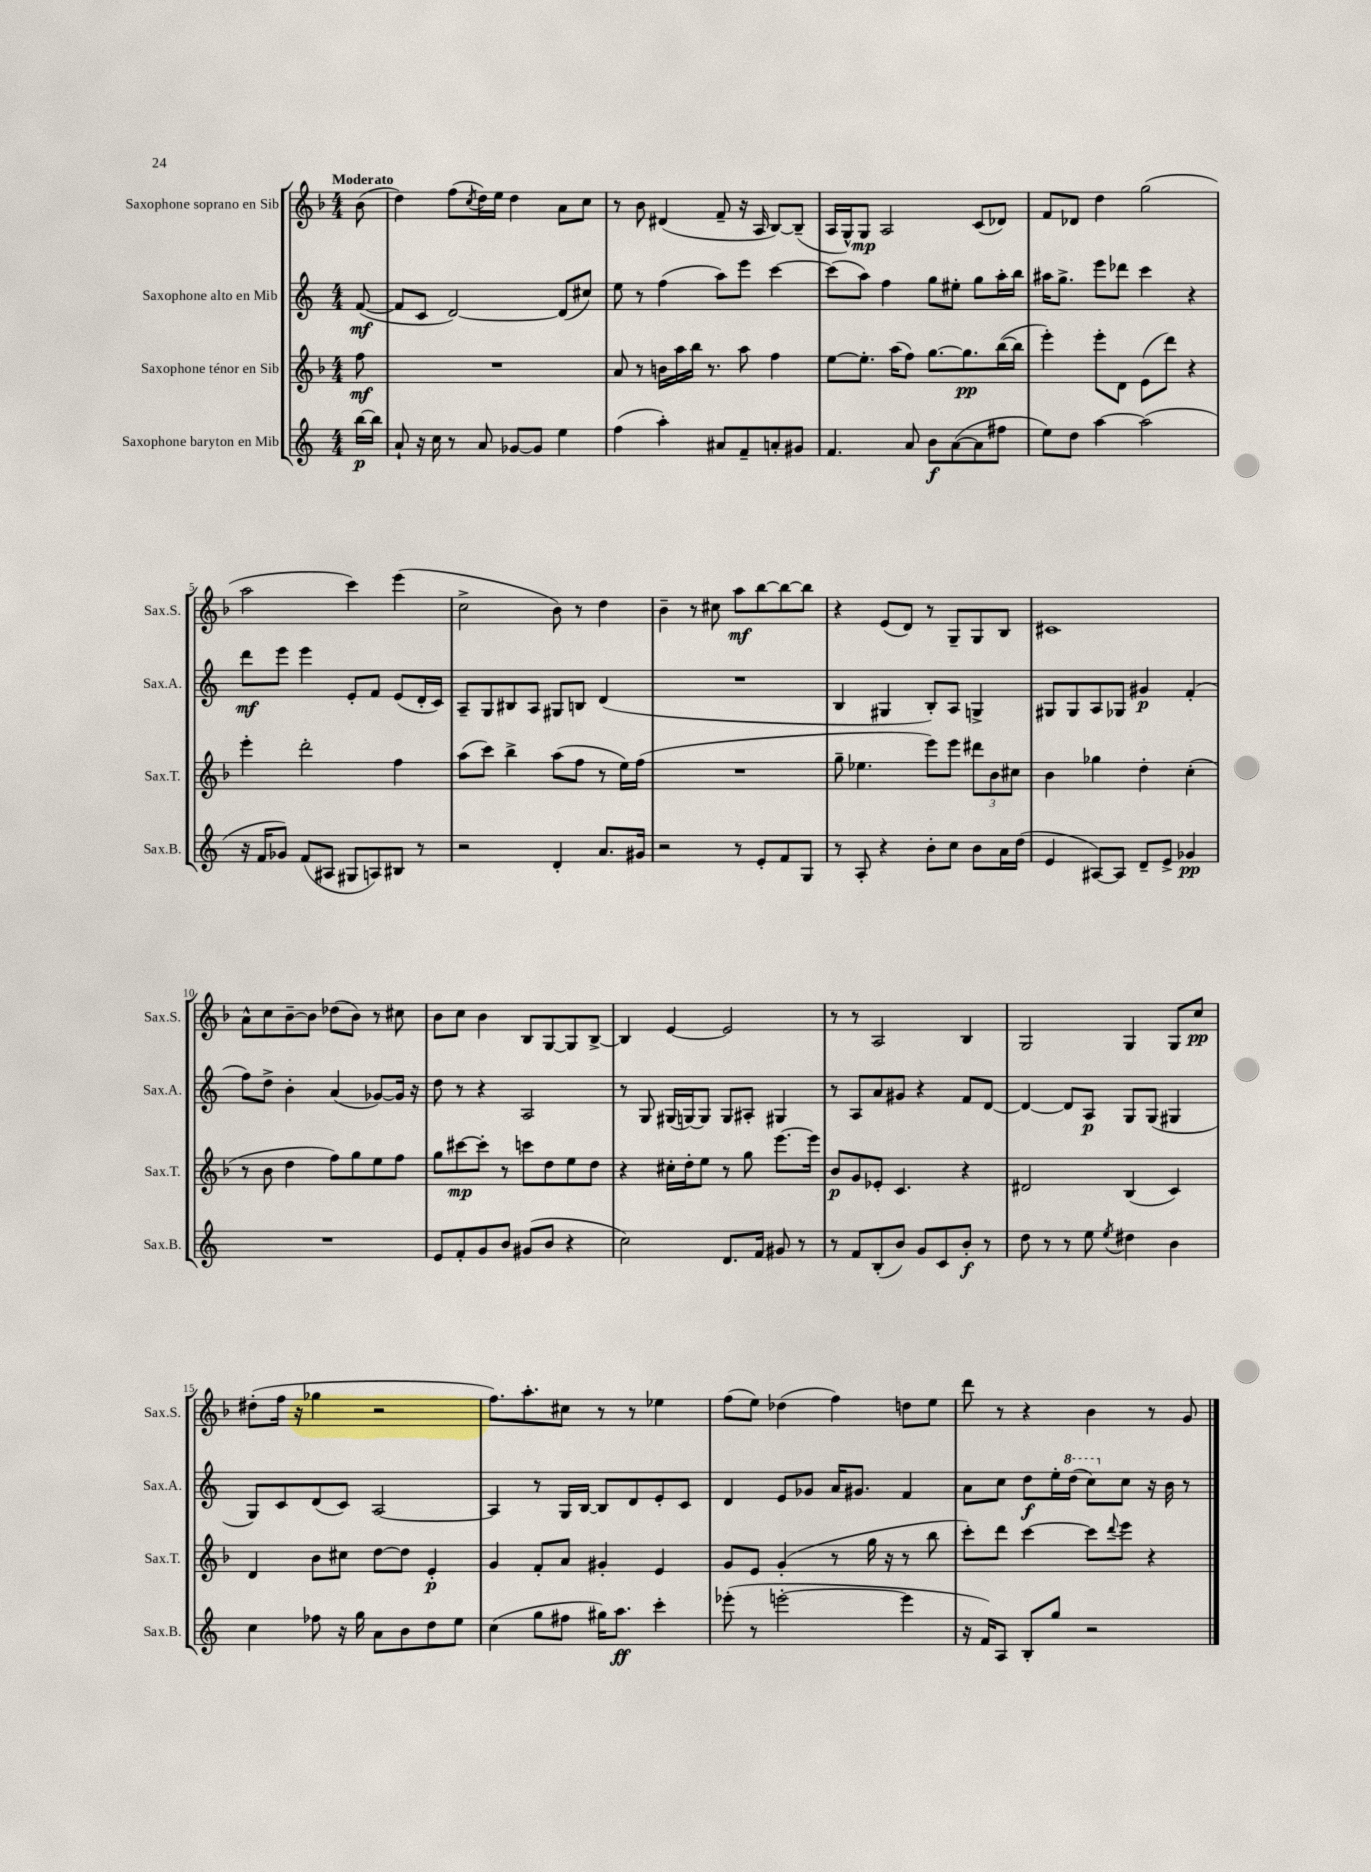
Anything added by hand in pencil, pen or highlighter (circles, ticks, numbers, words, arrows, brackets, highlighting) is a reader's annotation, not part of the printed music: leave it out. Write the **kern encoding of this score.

**kern	**dynam	**kern	**dynam	**kern	**dynam	**kern	**dynam
*part4	*part4	*part3	*part3	*part2	*part2	*part1	*part1
*staff4	*staff4	*staff3	*staff3	*staff2	*staff2	*staff1	*staff1
*I"Saxophone baryton en Mib	*	*I"Saxophone ténor en Sib	*	*I"Saxophone alto en Mib	*	*I"Saxophone soprano en Sib	*
*I'Sax.B.	*	*I'Sax.T.	*	*I'Sax.A.	*	*I'Sax.S.	*
*clefG2	*	*clefG2	*	*clefG2	*	*clefG2	*
*k[]	*	*k[b-]	*	*k[]	*	*k[b-]	*
*M4/4	*	*M4/4	*	*M4/4	*	*M4/4	*
=	=	=	=	=	=	=	=
!	!	!	!	!	!	!LO:TX:a:B:t=Moderato	!
[16bb\LL	p	8ff\	mf	([8f/	mf	(8b-\	.
16bb\JJ]	.	.	.	.	.	.	.
=1	=1	=1	=1	=1	=1	=1	=1
8a`/	.	1r	.	8f/L]	.	4dd\)	.
16r	.	.	.	8c/J	.	.	.
16cc\	.	.	.	.	.	.	.
8r	.	.	.	[2d/)	.	(8ff\L	.
.	.	.	.	.	.	8qcc/	.
8a/	.	.	.	.	.	16dd\L)	.
.	.	.	.	.	.	16ee\JJ	.
[8g-X/L	.	.	.	.	.	4dd\	.
8g-/J]	.	.	.	.	.	.	.
4ee\	.	.	.	(8d/L]	.	8a\L	.
.	.	.	.	8cc#X/J)	.	8cc\J	.
=2	=2	=2	=2	=2	=2	=2	=2
(4ff\	.	8a/	.	8ee\	.	8r	.
.	.	8r	.	8r	.	8b-\	.
4aa'\)	.	16bn\LL	.	(4ff\	.	(4d#X/	.
.	.	16aa\	.	.	.	.	.
.	.	16bb-\JJ	.	.	.	.	.
.	.	8.r	.	.	.	.	.
8a#X/L	.	.	.	8aa\L)	.	8f~/	.
8f~/	.	8aa\	.	8eee\J	.	16r	.
.	.	.	.	.	.	16A/	.
8an'/	.	4ff\	.	[4ccc\	.	[8B-/L)	.
8g#X/J	.	.	.	.	.	(8B-~/J]	.
=3	=3	=3	=3	=3	=3	=3	=3
4.f/	.	[8ee\L	.	(8ccc\L]	.	16A/LL	.
.	.	.	.	.	.	16G^^/J)	.
.	.	8.ee'\J]	.	8aa\J)	.	8G/J	mp
.	.	.	.	4ff\	.	2A/	.
.	.	(16aa\KL	.	.	.	.	.
8a/	.	8ff\J)	.	.	.	.	.
8b\L	f	[8.gg\L	.	8gg\L	.	.	.
([8a\	.	.	.	8ee#X'\J	.	.	.
.	.	8.gg\]	pp	.	.	.	.
8a\]	.	.	.	8gg\L	.	(8c/L	.
8ff#X\J	.	([16bb-\L	.	16aa'\L	.	8d-X/J)	.
.	.	16bb-\JJ]	.	16bb\JJ	.	.	.
=4	=4	=4	=4	=4	=4	=4	=4
8ee\L)	.	4eee'\)	.	16aa#X\KL	.	8f/L	.
.	.	.	.	8.gg^\J	.	.	.
8dd\J	.	.	.	.	.	8d-X/J	.
[4aa\	.	8eee'\L	.	8eee\L	.	4dd\	.
.	.	8d\J	.	8ddd-X\J	.	.	.
(2aa\]	.	(8e\L	.	4ccc\	.	(2gg\	.
.	.	8ddd\J)	.	.	.	.	.
.	.	4r	.	4r	.	.	.
!!LO:LB:g=z
=5	=5	=5	=5	=5	=5	=5	=5
16r	.	4eee'\	.	8ddd\L	mf	2aa\	.
16f/KL	.	.	.	.	.	.	.
8g-X/J)	.	.	.	8eee\J	.	.	.
(8f/L	.	2ddd'\	.	4eee\	.	.	.
8A#X/J	.	.	.	.	.	.	.
8G#X/L	.	.	.	8e'/L	.	4ccc\)	.
8An/)	.	.	.	8f/J	.	.	.
8B#X/J	.	4ff\	.	(8e/L	.	(4eee\	.
8r	.	.	.	16d'/L	.	.	.
.	.	.	.	16c/JJ)	.	.	.
=6	=6	=6	=6	=6	=6	=6	=6
2r	.	(8aa\L	.	8A~/L	.	2cc^\	.
.	.	8ccc\J)	.	8G/	.	.	.
.	.	4bb-^\	.	8B#X/	.	.	.
.	.	.	.	8A/J	.	.	.
4d'/	.	(8aa\L	.	8G#X/L	.	8b-\)	.
.	.	8ff\J	.	8Bn/J	.	8r	.
8.a/L	.	8r	.	(4d/	.	4dd\	.
.	.	16ee\LL)	.	.	.	.	.
16g#X/Jk	.	(16ff\JJ	.	.	.	.	.
=7	=7	=7	=7	=7	=7	=7	=7
2r	.	1r	.	1r	.	4b-~\	.
.	.	.	.	.	.	8r	.
.	.	.	.	.	.	8cc#X\	.
8r	.	.	.	.	.	8aa\L	mf
8e'/L	.	.	.	.	.	[8bb-\	.
8f/	.	.	.	.	.	8bb-\_	.
8G/J	.	.	.	.	.	8bb-\J]	.
=8	=8	=8	=8	=8	=8	=8	=8
8r	.	8gg~\	.	4B/	.	4r	.
8A'/	.	4.ee-X\	.	.	.	.	.
4r	.	.	.	4G#X/	.	(8e/L	.
.	.	.	.	.	.	8d/J)	.
8b'\L	.	8eee\L)	.	8B'/L)	.	8r	.
8cc\J	.	8eee\J	.	8A/J	.	8G~/L	.
8b\L	.	12ddd#X\L	.	4Gn^/	.	8G/	.
.	.	12b-\	.	.	.	.	.
16a\L	.	.	.	.	.	8B-/J	.
.	.	12cc#X\J	.	.	.	.	.
(16dd\JJ	.	.	.	.	.	.	.
=9	=9	=9	=9	=9	=9	=9	=9
4e/	.	4b-\	.	8G#X/L	.	1c#X	.
.	.	.	.	8G#/	.	.	.
[8A#X/L)	.	4gg-X\	.	8A/	.	.	.
8A#/J]	.	.	.	8G-X/J	.	.	.
8d~/L	.	4dd'\	.	4g#X/	p	.	.
8e^/J	.	.	.	.	.	.	.
4g-X/	pp	(4cc'\	.	(4f'/	.	.	.
!!LO:LB:g=z
=10	=10	=10	=10	=10	=10	=10	=10
1r	.	8r	.	8ff\L)	.	8a^^\L	.
.	.	8b-\	.	8dd^\J	.	8cc\	.
.	.	4dd\	.	4b'\	.	[8b-~\	.
.	.	.	.	.	.	8b-\J]	.
.	.	8ff\L)	.	(4a/	.	(8dd-X\L	.
.	.	8gg\	.	.	.	8b-\J)	.
.	.	8ee\	.	[8g-X/L)	.	8r	.
.	.	8ff\J	.	16g-/Jk]	.	8cc#X\	.
.	.	.	.	16r	.	.	.
=11	=11	=11	=11	=11	=11	=11	=11
8e/L	.	8gg\L	.	8dd\	.	8b-\L	.
8f'/	.	[8ccc#X\	mp	8r	.	8cc\J	.
8g/	.	8ccc#'\J]	.	4r	.	4b-\	.
8b/J	.	8r	.	.	.	.	.
(8g#X/L	.	8cccn\L	.	2A/	.	8B-/L	.
8b/J	.	8dd\	.	.	.	[8G/	.
4r	.	8ee\	.	.	.	8G/]	.
.	.	8dd\J	.	.	.	[8B-^/J	.
=12	=12	=12	=12	=12	=12	=12	=12
2cc\)	.	4r	.	8r	.	4B-/]	.
.	.	.	.	8G/	.	.	.
.	.	16cc#X'\LL	.	(16G#X/LL	.	[4e/	.
.	.	16dd'\J	.	[16Gn/J)	.	.	.
.	.	8ee\J	.	8G/J]	.	.	.
8.d/L	.	8r	.	8G/L	.	2e/]	.
.	.	8gg\	.	8A#X'/J	.	.	.
16f/Jk	.	.	.	.	.	.	.
8g#X/	.	[8.eee\L	.	4G#X/	.	.	.
8r	.	.	.	.	.	.	.
.	.	16eee\Jk]	.	.	.	.	.
=13	=13	=13	=13	=13	=13	=13	=13
8r	.	8b-/L	p	8r	.	8r	.
8f/L	.	8g/	.	8A/L	.	8r	.
(8B'/	.	8e-X'/J	.	8a/	.	2A/	.
8b/J)	.	4.c/	.	8g#X/J	.	.	.
8g/L	.	.	.	4r	.	.	.
8c/	.	.	.	.	.	.	.
8b'/J	f	4r	.	8f/L	.	4B-/	.
8r	.	.	.	[8d/J	.	.	.
=14	=14	=14	=14	=14	=14	=14	=14
8dd\	.	2d#X/	.	4d/_	.	2G/	.
8r	.	.	.	.	.	.	.
8r	.	.	.	8d/L]	.	.	.
8ee\	.	.	.	8A/J	p	.	.
8qee/	.	.	.	.	.	.	.
4dd#X\	.	(4B-/	.	8G/L	.	4G/	.
.	.	.	.	(8G/J	.	.	.
4b\	.	4c/)	.	4G#X/	.	8G/L	.
.	.	.	.	.	.	8cc/J	pp
!!LO:LB:g=z
=15	=15	=15	=15	=15	=15	=15	=15
4cc\	.	4d/	.	8G/L)	.	(8dd#X'\L	.
.	.	.	.	8c/	.	16ff\Jk	.
.	.	.	.	.	.	16r	.
8ff-X\	.	8b-\L	.	(8d/	.	4gg-X\	.
16r	.	8cc#X\J	.	8c/J)	.	.	.
16gg\	.	.	.	.	.	.	.
8a\L	.	[8dd\L	.	[2A/	.	2r	.
8b\	.	8dd\J]	.	.	.	.	.
8dd\	.	4e'/	p	.	.	.	.
8ee\J	.	.	.	.	.	.	.
=16	=16	=16	=16	=16	=16	=16	=16
(4cc\	.	4g/	.	4A/]	.	8.ff\L)	.
.	.	.	.	.	.	8.aa'\	.
8gg\L	.	8f'/L	.	8r	.	.	.
8ff#X\J	.	8a/J	.	16G/LL	.	8cc#X\J	.
.	.	.	.	[16B/JJ	.	.	.
16gg#X\KL)	.	4g#X'/	.	8B/L]	.	8r	.
8.aa\J	ff	.	.	.	.	.	.
.	.	.	.	8d/	.	8r	.
4ccc'\	.	4e/	.	8e'/	.	4ee-X\	.
.	.	.	.	8c/J	.	.	.
=17	=17	=17	=17	=17	=17	=17	=17
(8eee-X'\	.	8g/L	.	4d/	.	(8ff\L	.
8r	.	8e/J	.	.	.	8ee\J)	.
[2eeen'\	.	(4g'/	.	8e/L	.	(4dd-X\	.
.	.	.	.	8g-X/J	.	.	.
.	.	8r	.	16a/KL	.	4ff\)	.
.	.	.	.	8.g#X/J	.	.	.
.	.	16gg\	.	.	.	.	.
.	.	16r	.	.	.	.	.
4eee\]	.	8r	.	4f/	.	8ddn\L	.
.	.	8bb-\	.	.	.	8ee\J	.
=18	=18	=18	=18	=18	=18	=18	=18
16r	.	8ccc'\L)	.	8a\L	.	8ddd\	.
16f/KL)	.	.	.	.	.	.	.
8A/J	.	8ddd\J	.	8cc\J	.	8r	.
8B'/L	.	[4ccc\	.	8dd\L	f	4r	.
8gg/J	.	.	.	16ee'\L	.	.	.
*	*	*	*	*8va	*	*	*
.	.	.	.	(16ddd\JJ	.	.	.
2r	.	8ccc\L]	.	8ccc\L)	.	4b-\	.
.	.	8qqddd/	.	.	.	.	.
*	*	*	*	*X8va	*	*	*
.	.	8eee\J	.	8cc\J	.	.	.
.	.	4r	.	16r	.	8r	.
.	.	.	.	16b\	.	.	.
.	.	.	.	8r	.	8g/	.
==	==	==	==	==	==	==	==
*-	*-	*-	*-	*-	*-	*-	*-
